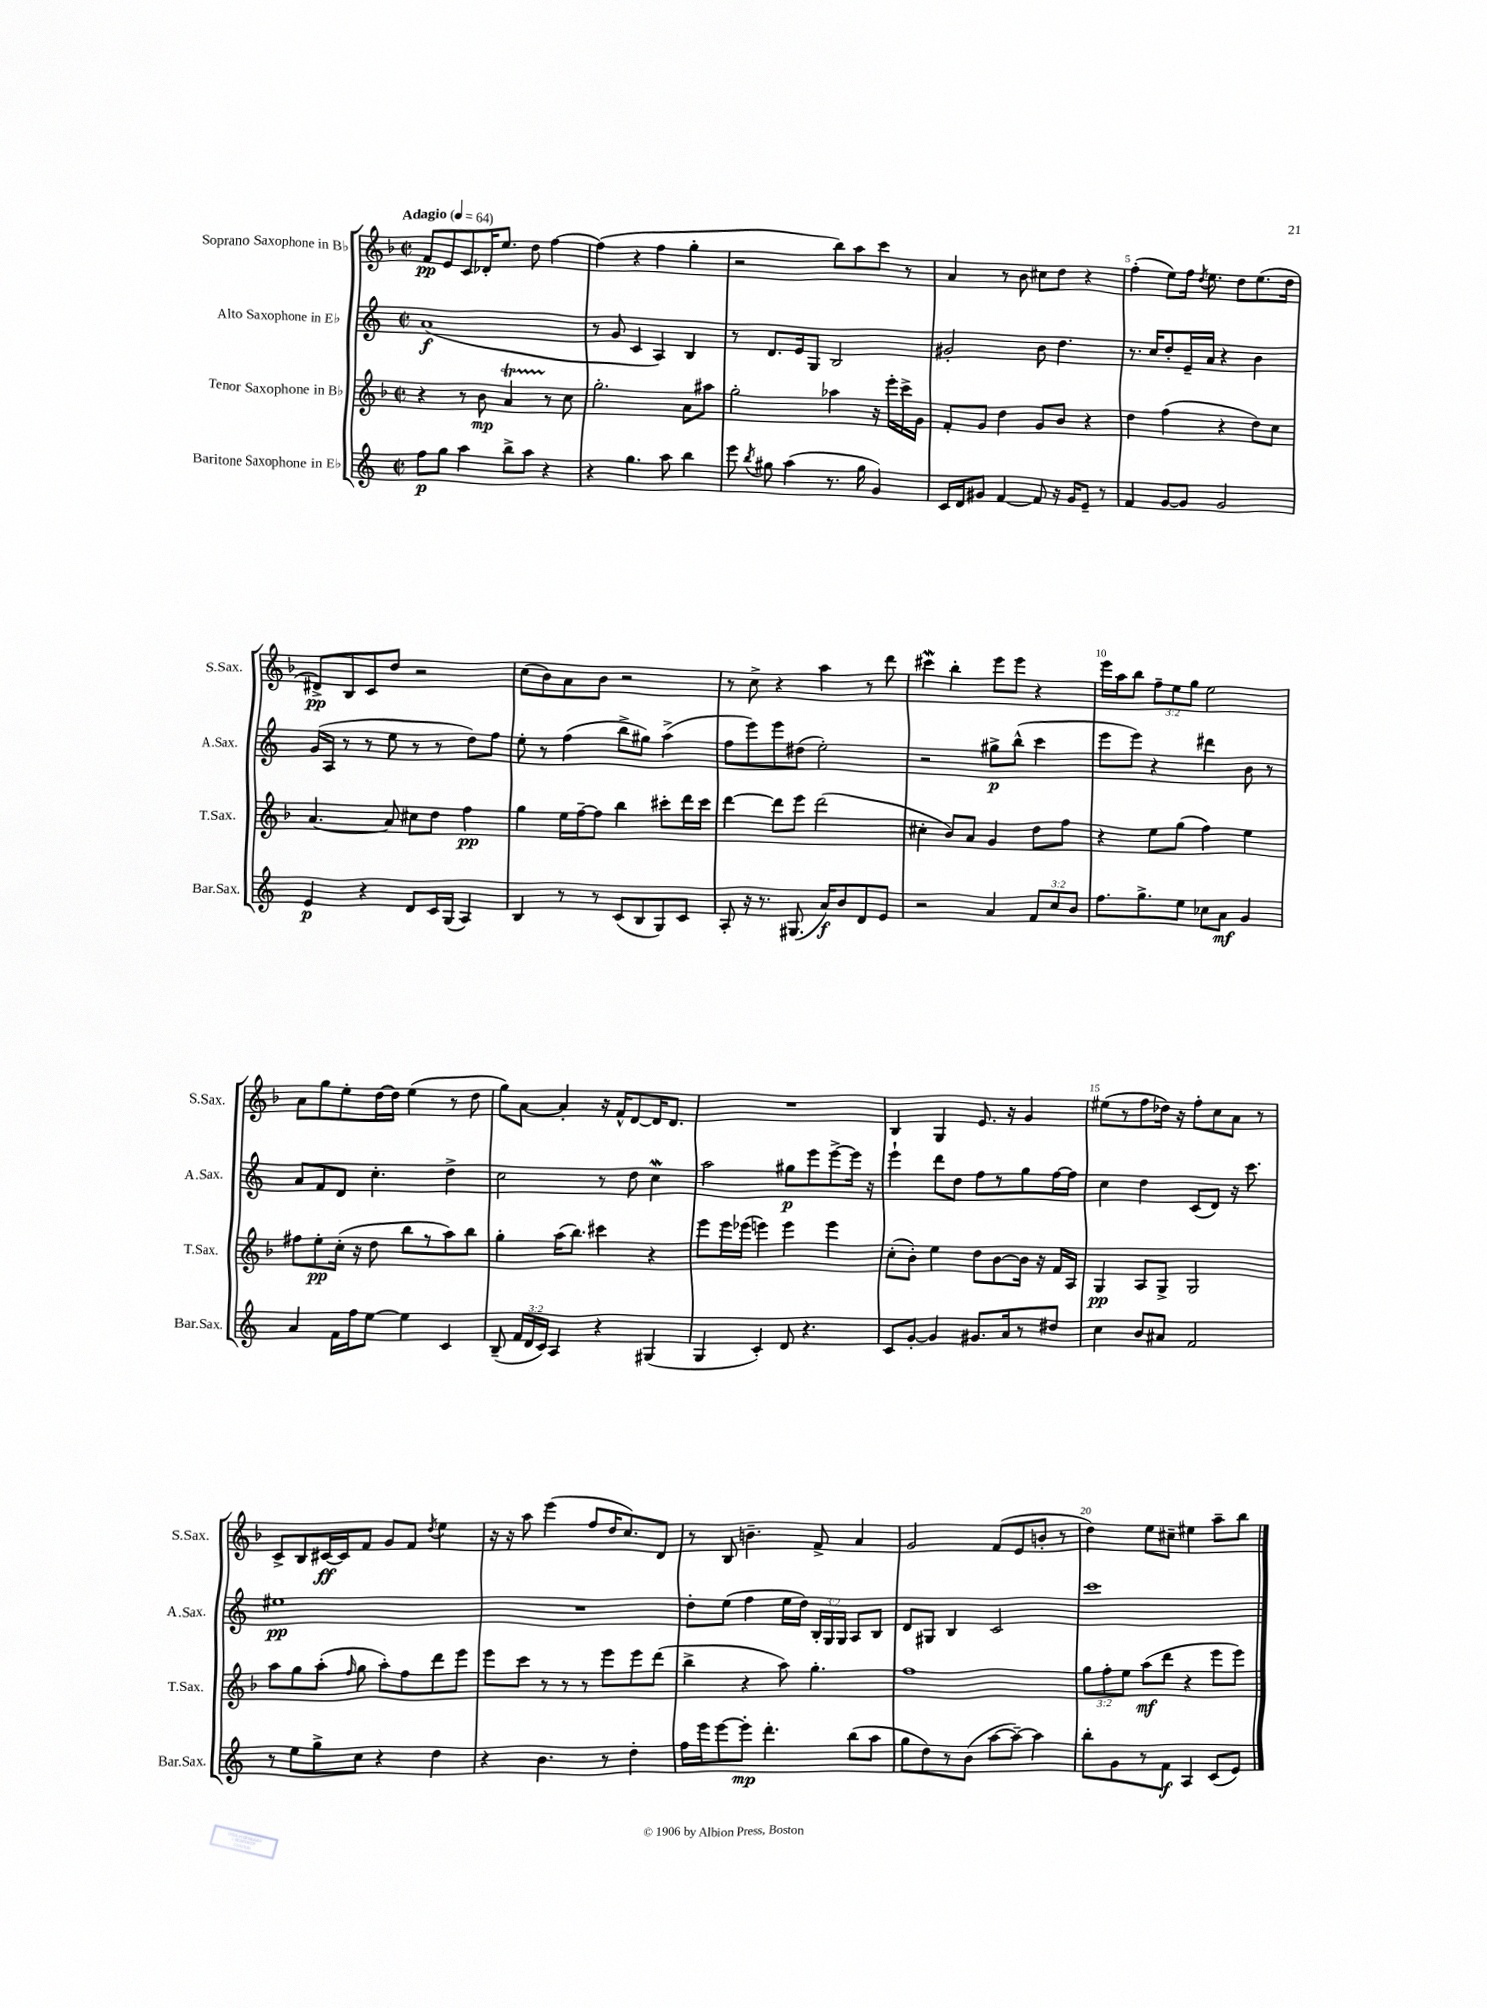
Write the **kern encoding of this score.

**kern	**kern	**kern	**kern
*staff4	*staff3	*staff2	*staff1
*clefG2	*clefG2	*clefG2	*clefG2
*k[]	*k[b-]	*k[]	*k[b-]
*M2/2	*M2/2	*M2/2	*M2/2
*met(c|)	*met(c|)	*met(c|)	*met(c|)
*MM64	*MM64	*MM64	*MM64
8ff	4r	(1a	8f
8gg	.	.	8e
4aa	8r	.	8c
.	8b-	.	16d-'
.	.	.	8.ee
8bb^	4a	.	.
8aa	.	.	8dd
4r	8r	.	[4ff
.	8cc	.	.
=	=	=	=
4r	2.gg'	8r	(4ff]
.	.	8g	.
4.gg	.	4c	4r
.	.	4A)	4ff
8aa	.	.	.
4bb	8a	4B	4gg'
.	8aa#	.	.
=	=	=	=
8eee	2gg'	8r	2r
8qbb	.	.	.
8gg#	.	8.d	.
(4aa	.	.	.
.	.	16e	.
.	.	8G	.
8.r	4aa-	2B	8bb-)
.	.	.	8aa
16gg#	.	.	.
4g)	16r	.	8ccc
.	16eee'	.	.
.	16ccc^	.	8r
.	16g	.	.
=	=	=	=
16c	8f'	2g#'	4a
16d	.	.	.
8g#	8g	.	.
[4f	4dd	.	8r
.	.	.	8b-
8f]	8g	8b	8cc#
16r	8b-	4.dd	8dd
16g#	.	.	.
8e~	4r	.	4r
8r	.	.	.
=	=	=	=
4f	4dd	8.r	(4ff'
.	.	16cc	.
[8g	(4ff	8dd'	8ee)
8g]	.	16e~	16ff
.	.	.	8qdd
.	.	16a	8.ee
2g	4r	4r	.
.	.	.	8dd
.	8dd)	4b	(8.ee
.	8cc	.	.
.	.	.	16dd
=	=	=	=
4e	[4.a	(16g	8d#^)
.	.	16A	.
.	.	8r	8B-
4r	.	8r	8c
.	8a]	8ee	8dd
8d	8cc#	8r	2r
16c	8dd	8r	.
(16G	.	.	.
4A)	4ff	8dd)	.
.	.	8ff	.
=	=	=	=
4B	4gg	8ee'	(8cc
.	.	8r	8b-)
8r	16ee	(4ff	8a
.	[16ff~	.	.
8r	8ff]	.	8b-
(8c	4bb-	8bb^	2r
8B	.	8gg#)	.
8G)	8ccc#'	(4aa^	.
8c	16ddd	.	.
.	16ccc#	.	.
=	=	=	=
8A'	[4ddd	8ff	8r
16r	.	8eee)	8cc^
8.r	.	.	.
.	8ddd]	8eee	4r
(8.G#	8eee	(8dd#	.
.	(2ddd	2ee')	4aa
16a)	.	.	.
8b	.	.	.
8d	.	.	8r
8e	.	.	8ddd
=	=	=	=
2r	4cc#'	2r	4ccc#
.	8b-)	.	4bb-'
.	8a	.	.
4a	4g	8gg#^	8eee
.	.	(8bb^^	8eee
12f	8dd	4ccc	4r
12cc	.	.	.
.	8ff	.	.
12b	.	.	.
=	=	=	=
8.ff	4r	8eee	16eee
.	.	.	16aa
.	.	8eee)	8bb-
8.gg^	.	.	.
.	8ee	4r	12ff~
.	.	.	12ee
8ee	(8gg	.	.
.	.	.	12gg
8cc-	4ff)	4ddd#	2ee
8a	.	.	.
4g	4ee	8b	.
.	.	8r	.
=	=	=	=
4a	8ff#	8a	8a
.	8ee'	8f	8gg
16f	(16cc'	8d	8ee'
16ff	16r	.	.
[8ee	8dd	4.cc'	[16dd
.	.	.	16dd]
4ee]	8bb-	.	(4ee
.	8r	.	.
4c	8aa)	4dd^	8r
.	8bb-	.	8dd
=	=	=	=
(8B~	4gg'	2cc	8gg)
24f	.	.	[8a
24d	.	.	.
24c)	.	.	.
4A	(16aa	.	4a']
.	8.bb-)	.	.
4r	4ccc#	8r	16r
.	.	.	16f^^
.	.	8dd	[8d
(4G#	4r	4cc	16d]
.	.	.	8.d
=	=	=	=
4G	8eee	2aa	1r
.	16eee	.	.
.	(16eee-	.	.
4c')	4eee)	.	.
8d	4eee	8gg#	.
4.r	.	8eee	.
.	4eee	[8eee^	.
.	.	16eee]	.
.	.	16r	.
=	=	=	=
8c	(8cc'	4eee`	4B-
[8g'	8b-')	.	.
4g]	4ee	8ddd	4G
.	.	8dd	.
8.g#	8dd	8ff	8.e
.	[8b-	8r	.
16a	.	.	16r
8r	16b-]	8gg	4g
.	16r	.	.
8dd#	16f	[16ff	.
.	16A	16ff]	.
=	=	=	=
4cc	4G	4cc	(8ee#
.	.	.	8r
8b	8A	4dd	8ff
8a#	8G^	.	16dd-)
.	.	.	16r
2f	2G	(8c	8ff'
.	.	8d)	8cc
.	.	16r	8a
.	.	8.ccc	.
.	.	.	8r
=	=	=	=
8r	8aa	1ee#	8c^
8ee	8gg	.	8B-
8gg^	(8aa'	.	[16c#
.	.	.	16c#]
.	16qqff	.	.
8cc	8gg	.	8f
4r	8aa')	.	8g
.	8ff	.	8f
.	.	.	8qdd
4dd	8ddd	.	4ee
.	8eee	.	.
=	=	=	=
4r	8eee	1r	16r
.	.	.	16r
.	8ccc	.	8aa
4.b	8r	.	(4eee
.	8r	.	.
.	8r	.	8ff
8r	8eee	.	16dd
.	.	.	8.cc)
4dd'	8eee	.	.
.	(8ddd	.	8d
=	=	=	=
16ff	4bb-^	8dd'	8r
16eee	.	.	.
[8eee	.	(8ee	8B-
8eee']	4r	4ff	4.b~
4.ddd'	.	.	.
.	8aa)	16ee	.
.	.	16dd)	.
.	4.gg'	24B'	8f^
.	.	24G	.
.	.	24G	.
(8bb	.	8A	4a
8aa	.	8B	.
=	=	=	=
8gg	1ff	8d	2g
8dd)	.	8G#	.
8r	.	4B	.
(8b	.	.	.
[8aa	.	2c	(8f
8aa~_)	.	.	8e
4aa]	.	.	8b'
.	.	.	8r
=	=	=	=
8bb'	12gg	1ccc	4dd)
.	12ff'	.	.
8g	.	.	.
.	12ee	.	.
8r	(8aa	.	8ee
8f	8ddd	.	8cc#~
4A	4r	.	4ee#
(8c	8eee	.	8aa~
8e)	8eee)	.	8bb-
==	==	==	==
*-	*-	*-	*-
